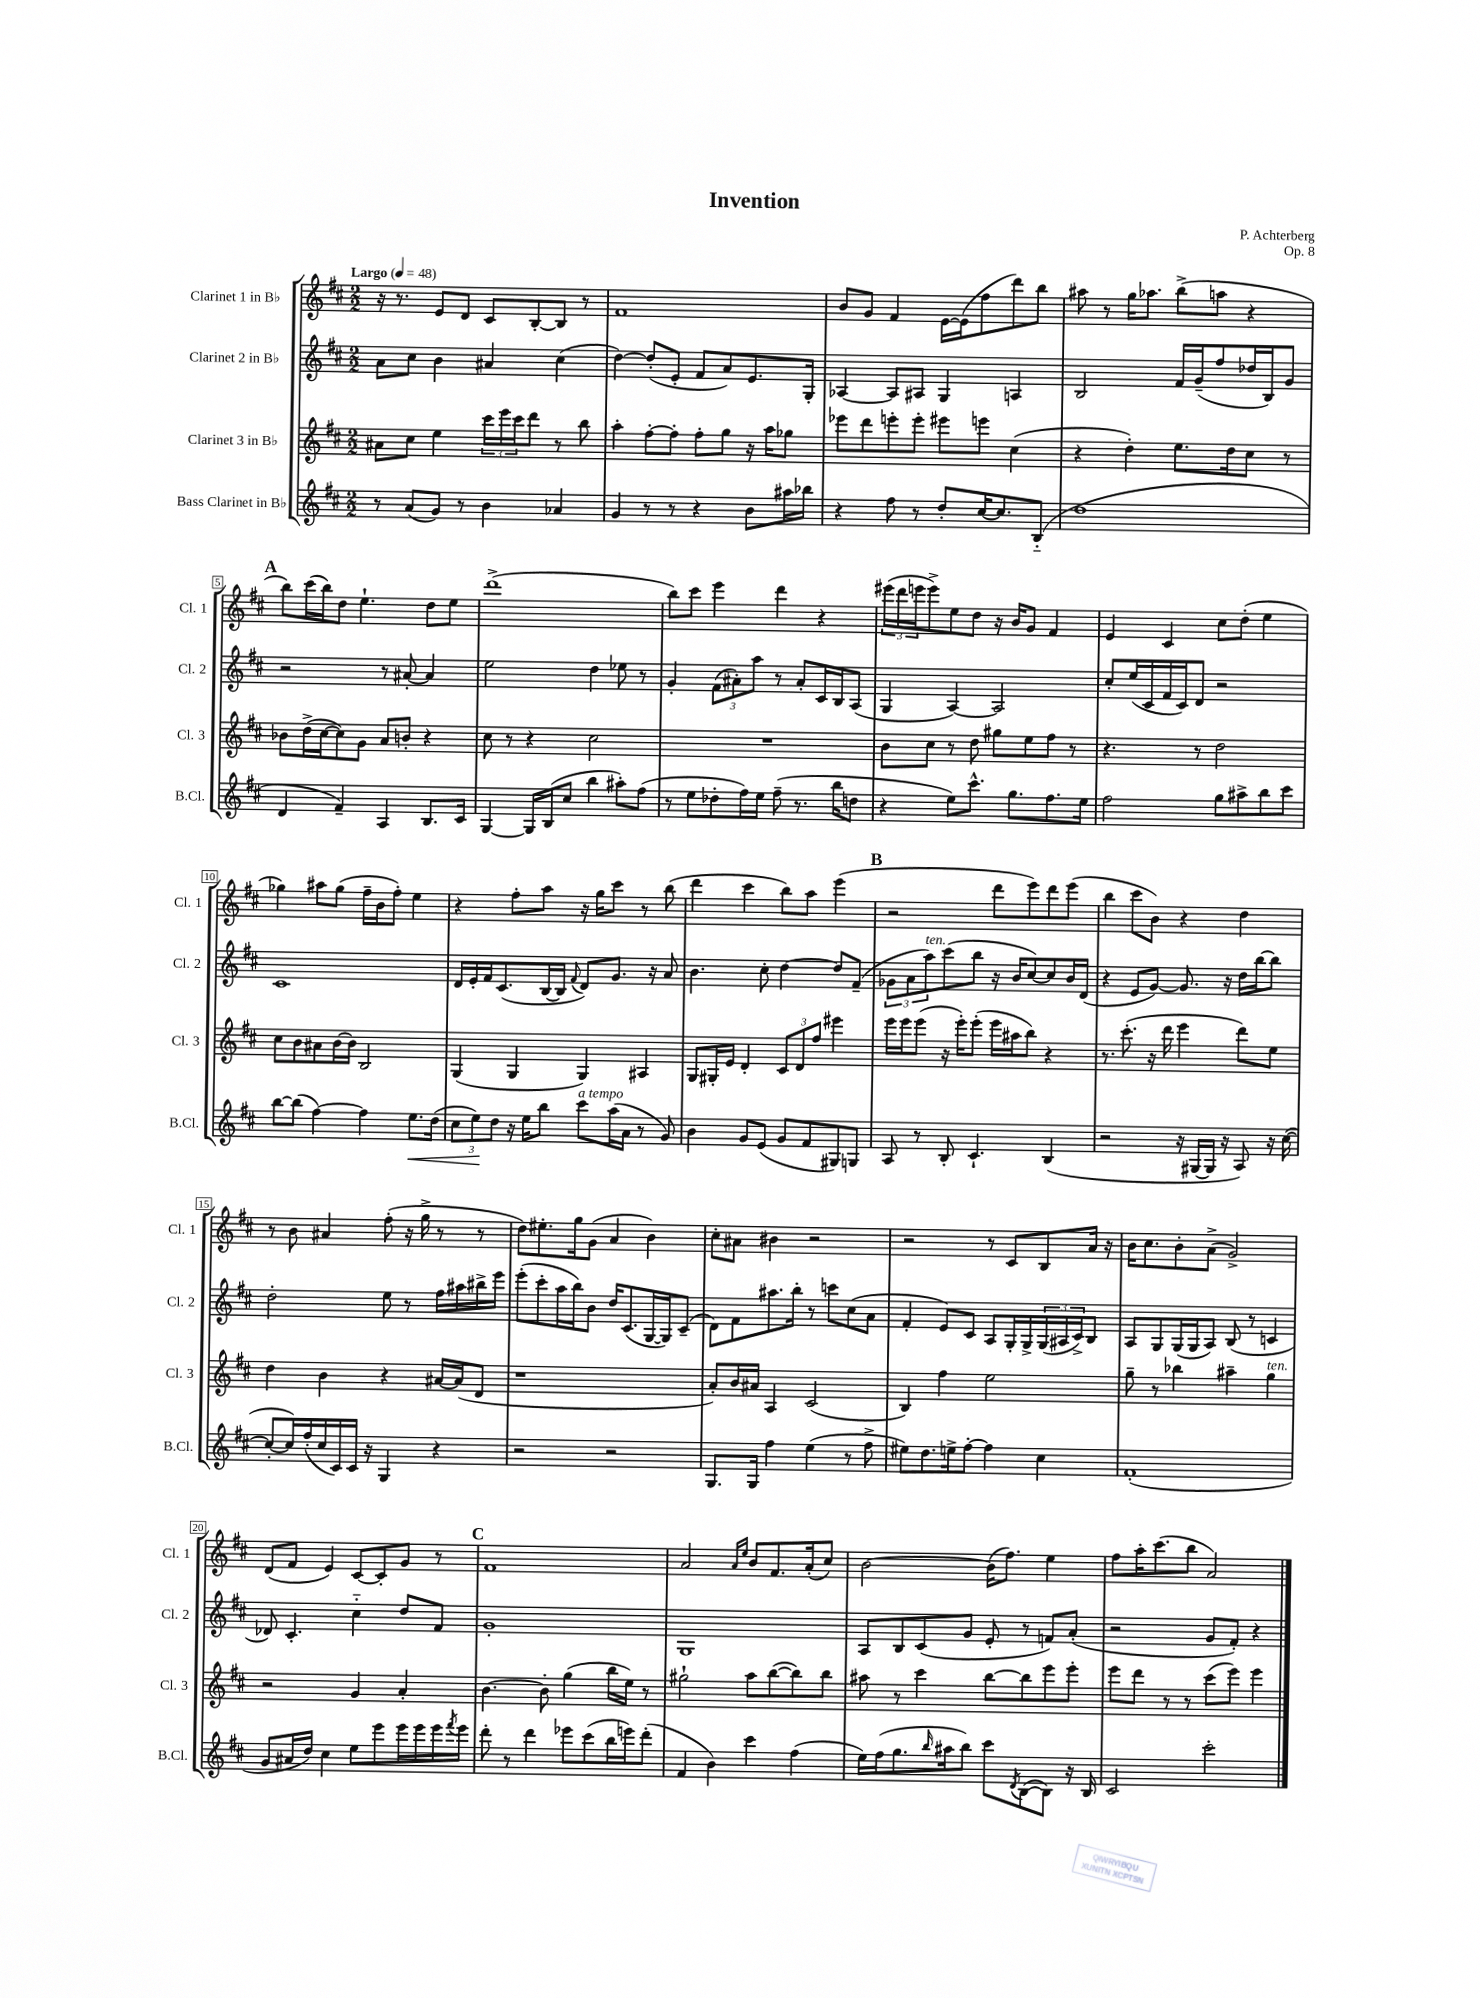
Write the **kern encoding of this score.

**kern	**kern	**kern	**kern
*staff4	*staff3	*staff2	*staff1
*clefG2	*clefG2	*clefG2	*clefG2
*k[f#c#]	*k[f#c#]	*k[f#c#]	*k[f#c#]
*M2/2	*M2/2	*M2/2	*M2/2
*MM48	*MM48	*MM48	*MM48
8r	8a#	8a	16r
.	.	.	8.r
(8a	8cc#	8cc#	.
8g)	4ee	4b	8e
8r	.	.	8d
4b	24ccc#	4a#	8c#
.	24eee	.	.
.	24ccc#	.	.
.	8ddd	.	[8B'
4a-	8r	(4cc#	8B]
.	8bb	.	8r
=	=	=	=
4g	4aa'	[4dd)	1f#
8r	[8ff#'	(8dd']	.
8r	8ff#']	8e'	.
4r	8ff#'	8f#	.
.	8gg	8a)	.
8b	16r	8.e	.
.	16aa	.	.
16aa#	8gg-	.	.
16bb-	.	16G'	.
=	=	=	=
4r	8eee-	[4A-	8b
.	8ddd	.	8g
8ff#	8eee'	8A-]	4f#
8r	8eee'	8A#	.
8dd'	8eee#	4G	[16e
.	.	.	(16e]
[16cc#	8eee	.	8ff#
8.cc#]	.	.	.
.	(4cc#	4A	8ddd)
(8B'~	.	.	8bb
=	=	=	=
1dd	4r	2B	8aa#
.	.	.	8r
.	4dd')	.	16gg
.	.	.	8.aa-
.	8.ee	16f#	(8bb^
.	.	(16g~	.
.	.	8ff#	8aa
.	16dd	.	.
.	8cc#	16dd-	4r
.	.	16B)	.
.	8r	8g	.
=	=	=	=
4d	8b-	2r	8bb)
.	(16dd^	.	(16ccc#
.	[16cc#	.	16bb)
4f#~)	8cc#])	.	8dd
.	8g	.	4.ee`
4A	8a	8r	.
.	8b'	[8a#'	.
8.B	4r	4a#]	8dd
.	.	.	8ee
16c#	.	.	.
=	=	=	=
[4G	8cc#	2ee	(1ddd^
.	8r	.	.
16G]	4r	.	.
(16B	.	.	.
8cc#	.	.	.
4bb	2cc#	4dd	.
8aa#')	.	8ee-	.
(8ff#	.	8r	.
=	=	=	=
8r	1r	4g'	8bb)
8ee	.	.	8ccc#
8dd-'	.	(12f#	4eee
.	.	12a#')	.
16ff#)	.	.	.
.	.	12aa	.
16ee	.	.	.
(8ff#~	.	8r	4ddd
8.r	.	8a#'	.
.	.	16c#	4r
16bb	.	16B	.
8dd	.	(8A	.
=	=	=	=
4r	8b	4G	(24eee#
.	.	.	24ddd
.	.	.	24eee
.	8cc#	.	8eee^)
8ee)	8r	[4A)	8ee
8.ccc#^^	8dd	.	8dd
.	8gg#	2A]	16r
8.gg	.	.	16b
.	8ee	.	8g
8.ff#	8ff#	.	4f#
.	8r	.	.
16ee	.	.	.
=	=	=	=
2ff#	4.r	8cc#'	4e
.	.	(16ee	.
.	.	16c#	.
.	.	16f#	4c#
.	.	16c#)	.
.	8r	8d	.
8gg	2dd	2r	8cc#
8aa#^	.	.	(8dd'
8bb	.	.	4ee
8ccc#	.	.	.
=	=	=	=
[8bb	8cc#	1c#	4gg-)
(8bb]	8b	.	.
[4ff#)	8a#	.	8aa#
.	[16b	.	(8gg-
.	16b]	.	.
4ff#]	2B	.	16ff#~
.	.	.	16b
.	.	.	8ff#')
8.ee	.	.	4ee
(16dd	.	.	.
=	=	=	=
12cc#	(4G	16d	4r
.	.	16e'	.
12ee)	.	.	.
.	.	16f#	.
12dd	.	.	.
.	.	(8.c#	.
16r	4G	.	8ff#'
16ee	.	.	.
8bb	.	[16B	8aa
.	.	16B]	.
.	.	8qqf#	.
8ccc#	4G)	8d)	16r
.	.	.	16gg
(16aa	.	8.g	8ccc#
16a	.	.	.
8r	4A#	.	8r
.	.	16r	.
8g)	.	8a	(8bb
=	=	=	=
4b	8G	4.b	4ddd
.	16G#'	.	.
.	16e	.	.
8g	4d'	.	4ccc#
(8e	.	8cc#'	.
8g	12c#	[4dd	8bb)
.	12d	.	.
8f#	.	.	8aa
.	12ff#	.	.
8G#)	4eee#	8dd]	(4eee
8G	.	(8f#~	.
=	=	=	=
8A	16eee	12g-	2r
.	16eee	.	.
.	.	12a	.
8r	(8eee	.	.
.	.	12aa)	.
8B'	16r	(8ccc#	.
.	16eee')	.	.
4.c#`	(8eee'	8bb	.
.	16eee	16r	8ddd
.	16aa#	16b	.
.	8bb)	[8cc#)	8eee)
(4B	4r	8cc#]	8ddd
.	.	16b	(8eee
.	.	(16d	.
=	=	=	=
2r	8.r	4r	4bb
.	(8.ccc#'	.	.
.	.	8e	8ccc#
.	16r	[8g)	8b)
.	16ddd	.	.
16r	4eee	8.g]	4r
[16G#	.	.	.
16G#]	.	.	.
16r	.	16r	.
8A)	8ddd)	16dd	4dd
.	.	[16bb	.
16r	8ee	8bb]	.
([16cc#	.	.	.
=	=	=	=
8cc#'_	4dd	2dd'	8r
16cc#])	.	.	8b
(16ff#'	.	.	.
16cc#	4b	.	4a#
16c#)	.	.	.
16c#	.	.	.
16r	.	.	.
4G	4r	8ee	(8ff#'
.	.	8r	16r
.	.	.	16gg^
4r	[16a#	16ff#	8r
.	(16a#]	16aa#	.
.	8d	16bb#^	8r
.	.	16eee	.
=	=	=	=
2r	1r	(8eee'	8dd)
.	.	8ccc#'	8.ee#'
.	.	16aa	.
.	.	16bb)	16gg
.	.	8b	(8g
2r	.	16dd	4a
.	.	(8.c#	.
.	.	[16G	4b)
.	.	16G])	.
.	.	(8c#~	.
=	=	=	=
8.G	8a')	8d)	8cc#'
.	16b	8f#	8a#
16G	16a#	.	.
4ff#	4A	8.aa#	4b#
.	.	16bb'	.
(4ee	(2c#	8r	2r
.	.	8ccc	.
8r	.	(8cc#	.
8ff#^	.	8a	.
=	=	=	=
8ee#)	4B)	4f#'	2r
8.dd	.	.	.
.	4ff#	8e)	.
16ee^	.	.	.
[8ff#'	.	8c#	.
4ff#]	2ee	8A	8r
.	.	16G'	8c#
.	.	16G^	.
4cc#	.	(24G	8B
.	.	24A#	.
.	.	24c#^)	.
.	.	8B	16a
.	.	.	16r
=	=	=	=
(1f#'	8gg~	8A	16b
.	.	.	8.cc#
.	8r	8G	.
.	4bb-	(16G	8b'
.	.	16G	.
.	.	8A)	(8a^
.	4aa#~	(8B	2g^)
.	.	8r	.
.	4gg	4c	.
=	=	=	=
8g	2r	8d-)	(8d
16a#	.	4.c#'	8f#
16dd)	.	.	.
4cc#	.	.	4e)
8ee	4g	4cc#'~	[8c#
8eee	.	.	8c#']
16eee	4a'	8dd	8g
16eee	.	.	.
16eee	.	8f#	8r
8qfff#	.	.	.
16eee	.	.	.
=	=	=	=
8ddd'	[4.b	1g'	1f#
8r	.	.	.
4ddd	.	.	.
.	8b']	.	.
8eee-	(4gg	.	.
(8ccc#	.	.	.
16bb	16bb	.	.
16eee)	16ee)	.	.
(8ddd'	8r	.	.
=	=	=	=
4f#	2gg#`	1G	2a
4b)	.	.	.
.	.	.	16qqa
.	.	.	16qqee
4ccc#	8aa	.	8b
.	([8bb	.	8.f#
(4ff#	8bb])	.	.
.	.	.	(16a'
.	8bb	.	8cc#)
=	=	=	=
16ee)	8aa#	8A	[2b
(16ff#	.	.	.
8.gg	8r	8B	.
.	4ccc#	(8c#	.
16qqbb	.	.	.
16aa#	.	.	.
8bb)	.	8g	.
8ccc#	[8bb	8e'	(16b]
.	.	.	8.ff#)
8qd	.	.	.
([8B	8bb]	8r	.
8B])	8eee	8f)	4ee
16r	8eee'	(8a'	.
16B	.	.	.
=	=	=	=
2c#	8eee	2r	8ff#
.	8ddd	.	16aa'
.	.	.	(8.ccc#
.	8r	.	.
.	8r	.	8bb
2ccc#'	(8ccc#	8g	2a)
.	8eee)	8f#')	.
.	4eee	4r	.
==	==	==	==
*-	*-	*-	*-
